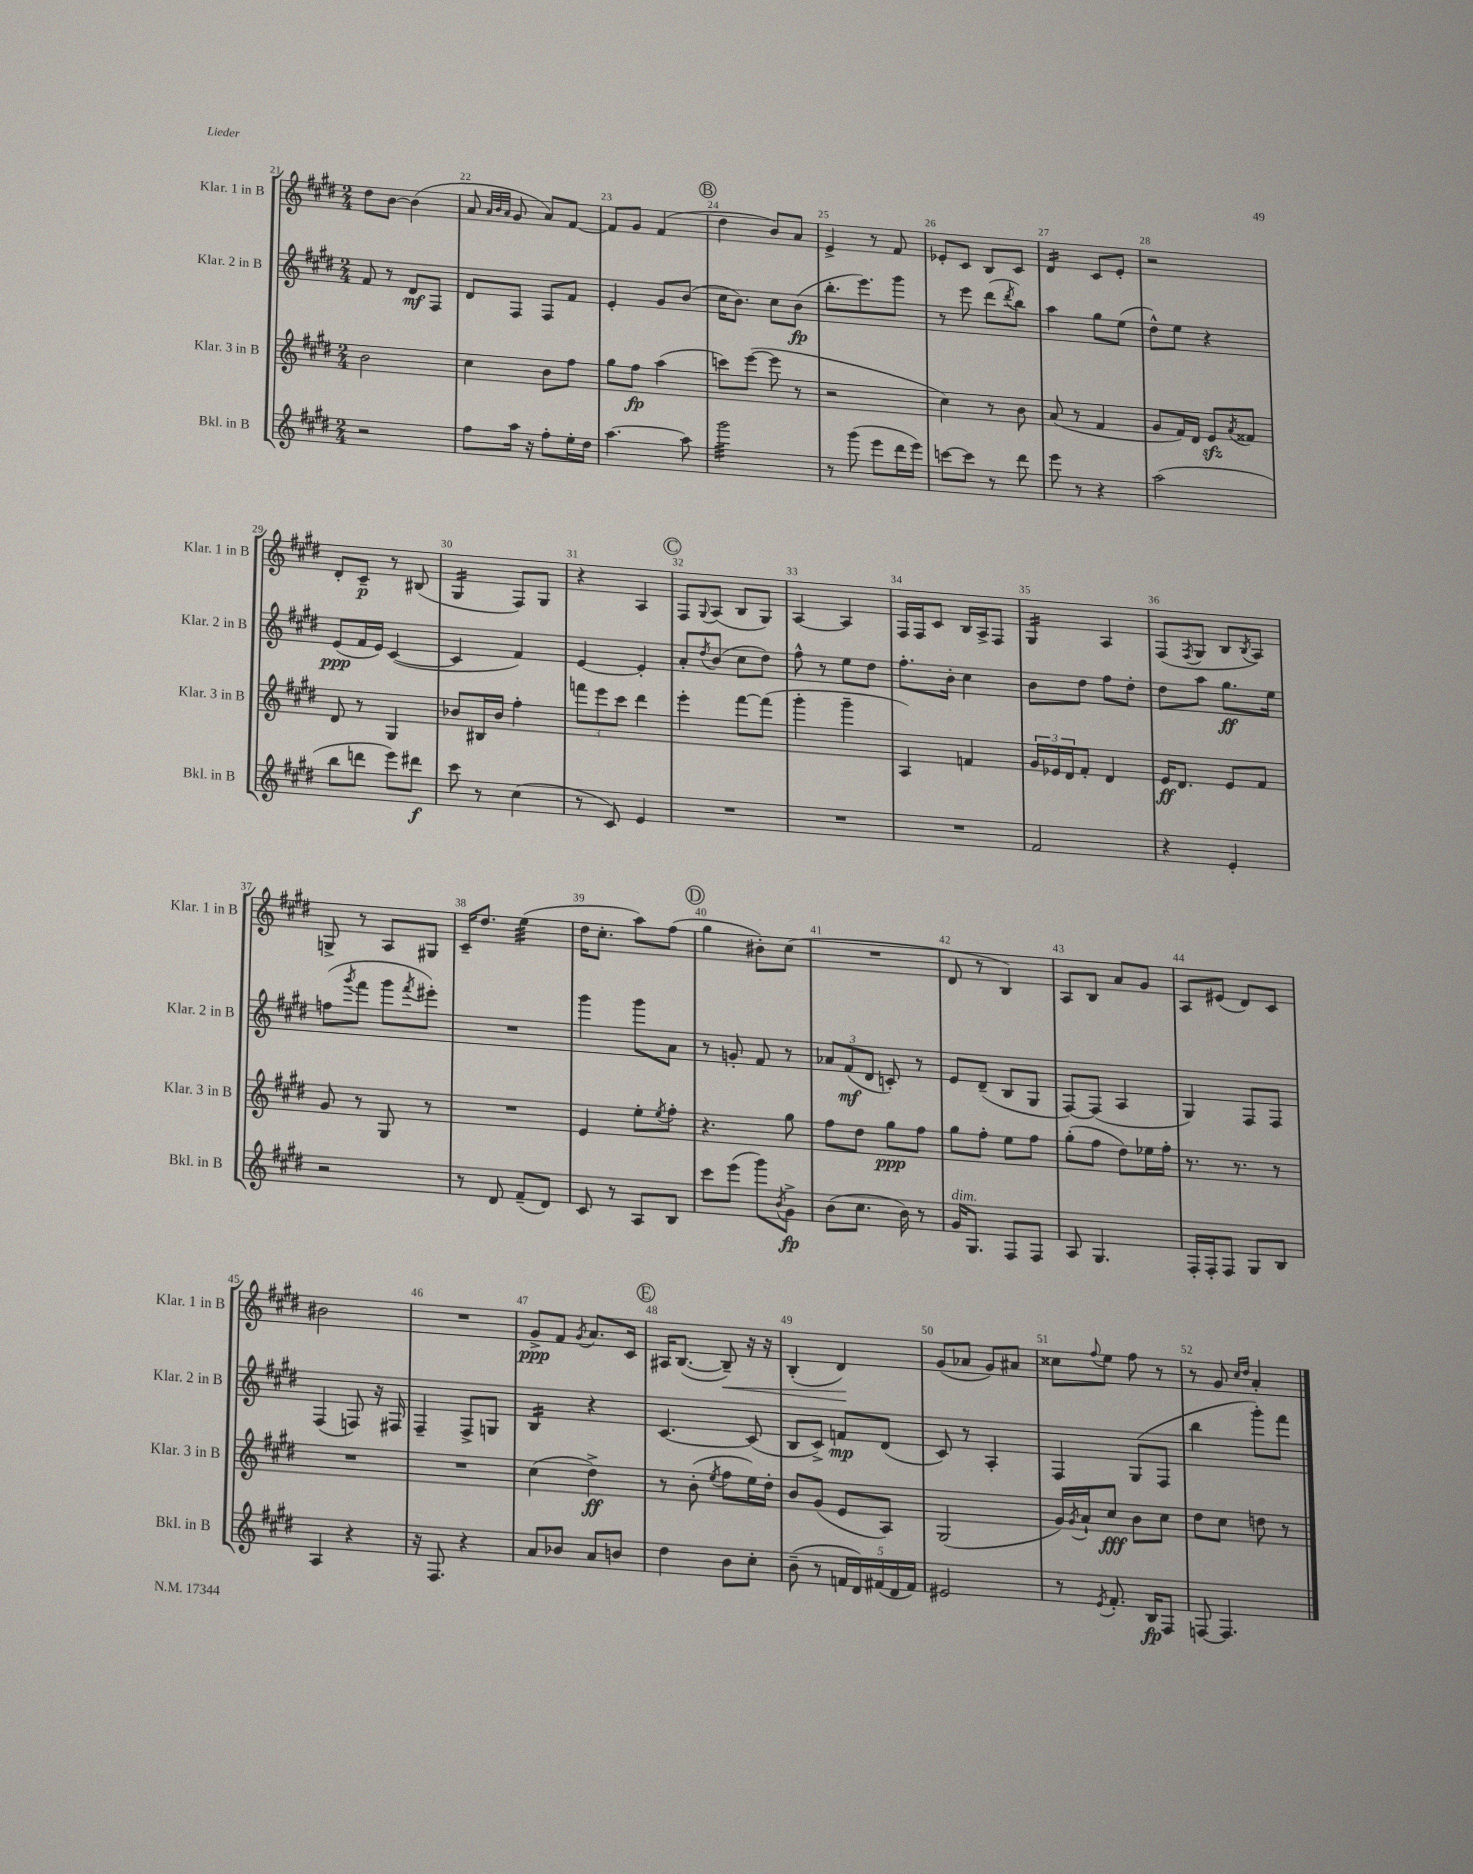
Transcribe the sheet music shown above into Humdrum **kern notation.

**kern	**kern	**kern	**kern
*staff4	*staff3	*staff2	*staff1
*clefG2	*clefG2	*clefG2	*clefG2
*k[f#c#g#d#]	*k[f#c#g#d#]	*k[f#c#g#d#]	*k[f#c#g#d#]
*M2/4	*M2/4	*M2/4	*M2/4
2r	2b	8f#	8dd#
.	.	8r	[8b
.	.	8d#	(4b]
.	.	8F#	.
=	=	=	=
8ff#	4cc#	8d#	8a
.	.	.	32qqa
.	.	.	32qqb
.	.	.	32qqa
16aa	.	8F#	8g#
16r	.	.	.
8ff#'	8b	8F#	8a)
16ee'	8ff#	8f#	[8f#
16dd#	.	.	.
=	=	=	=
[4.aa	8gg#	4e'	8f#]
.	8ff#	.	8g#
.	(4aa	8g#	(4f#
8aa]	.	(8b	.
=	=	=	=
2ggg#	8ccc)	16cc#	4dd#
.	.	8.b)	.
.	([8eee	.	.
.	8eee]	8cc#	8b)
.	8r	(8b	8a
=	=	=	=
8r	2r	8.bb'	4e^
(8ggg#	.	.	.
.	.	8.eee)	.
8eee	.	.	8r
16ddd#	.	8ggg#	8f#
16eee)	.	.	.
=	=	=	=
[8ccc	4cc#)	8r	8e-'
8ccc]	.	8eee	8c#
8r	8r	(8ddd#	8B
.	.	8qddd#	.
8ddd#	8b	8bb)	8c#
=	=	=	=
8eee	(8a	4aa	4d#
8r	8r	.	.
4r	4f#	8gg#	8c#
.	.	(8ee	8e'
=	=	=	=
(2aa	8g#	8dd#^^)	2r
.	16f#)	8ee	.
.	16d#	.	.
.	8e	4r	.
.	8qa	.	.
.	8f##	.	.
=	=	=	=
8bb	8d#	(8e	8d#'
8ddd	8r	16f#	8c#~
.	.	16e)	.
8eee)	4G#	([4c#	8r
8ddd#	.	.	(8B#
=	=	=	=
8ccc#	8b-	4c#]	4G#
8r	16B#	.	.
.	16b-	.	.
(4cc#	4ff#'	4f#)	8F#)
.	.	.	8G#
=	=	=	=
8r	12fff	[4e	4r
.	12eee	.	.
8c#)	.	.	.
.	12ccc#	.	.
4e	4ddd#	4e']	4A
=	=	=	=
2r	4eee'	8a'	8F#
.	.	8qdd#	8qqG#
.	.	(8b	(8A
.	[8fff#	8cc#	8B
.	(8fff#]	8dd#)	8G#)
=	=	=	=
2r	4ggg#'	8ff#^^	[4A
.	.	8r	.
.	4ggg#~	8ee	4A]
.	.	8dd#	.
=	=	=	=
2r	4A)	8.ff#'	16F#
.	.	.	16F#
.	.	.	8c#
.	.	16b'	.
.	4f	4cc#	16B
.	.	.	16A^
.	.	.	8F#
=	=	=	=
2f#	24g#	8b	4G#
.	24e-	.	.
.	24d#	.	.
.	8f#'	8dd#	.
.	4d#	8ff#	4A
.	.	8dd#'	.
=	=	=	=
4r	16e	8dd#	(8F#
.	8.d#	.	.
.	.	.	8qF#
.	.	8aa	8G#
4e'	8e	8.gg#	8B
.	.	.	8qB
.	8f#	.	8A)
.	.	16ee	.
=	=	=	=
2r	8g#	(8ff	8G^
.	.	8qggg#	.
.	8r	8fff#	8r
.	8G#	8ggg#	8A
.	.	8qfff#	.
.	8r	8eee#')	8G#
=	=	=	=
8r	2r	2r	16c#~
.	.	.	8.dd#
8d#	.	.	.
(8f#~	.	.	(4ee
8d#)	.	.	.
=	=	=	=
8c#	4e	4ggg#	16dd#
.	.	.	8.cc#'
8r	.	.	.
8A	8ee'	8ggg#	8aa)
.	8qee	.	.
8B	8ff#'	8a	(8ff#
=	=	=	=
8ccc#	4.r	8r	4gg#
(8eee	.	8g'	.
8ggg#)	.	8f#	8b#')
8qb	.	.	.
8g#^	8gg#	8r	(8cc#
=	=	=	=
(8b	8ff#	12a-	2r
.	.	(12f#	.
8.cc#	8dd#	.	.
.	.	12d#	.
.	8gg#	8c')	.
16b)	.	.	.
8r	8ff#	8r	.
=	=	=	=
16g#	8gg#	8e	8d#
8.G#	.	.	.
.	8ff#'	(8d#~	8r
8F#	8ee	8B	4B)
8F#	8ff#	8G#	.
=	=	=	=
8A	(8gg#'	[8F#)	8A
4.G#	8ff#	(8F#]	8B
.	8dd#)	4A	8a
.	16ee-	.	8g#
.	16ff#'	.	.
=	=	=	=
16F#'	8.r	4G#)	8A
16F#'	.	.	.
8F#	.	.	(8e#
.	8.r	.	.
8G#	.	8F#	8d#)
8B	8r	8F#	8c#
=	=	=	=
4A	2r	(4F#	2b#
4r	.	8F)	.
.	.	16r	.
.	.	16F#	.
=	=	=	=
16r	2r	4F#~	2r
8.F#	.	.	.
4r	.	8F#^	.
.	.	8G	.
=	=	=	=
8a	(4cc#	4B	8g#^
8b-	.	.	8f#
.	.	.	8qg#
8a	4dd#^)	4r	8.a
8b	.	.	.
.	.	.	16c#
=	=	=	=
4dd#	8r	[4.c#	16A#
.	.	.	([8.B
.	(8b'	.	.
.	8qee	.	.
8b	8ff#	.	8B~])
8cc#'	16ee)	(8c#]	16r
.	16dd#'	.	16r
=	=	=	=
(8b~	8b	8B	(4B'
8r	(8g#	8c#^)	.
20f	8e	8f	4d#)
20d#)	.	.	.
(20f#	.	.	.
.	8A)	(8d#	.
20d#	.	.	.
20f#)	.	.	.
=	=	=	=
2e#	(2G#	8c#)	(8g#
.	.	8r	8a-
.	.	4A'	8g#)
.	.	.	8a#
=	=	=	=
8r	16g#)	4F#	8cc##
.	8qg#	.	.
.	16a`	.	.
8qe	.	.	8qqff#
8.f#'	8cc#	.	8ee
.	8b	(8G#	8ff#
16B	.	.	.
8F#	8cc#	8F#	8r
=	=	=	=
[8F	8dd#	4bb	8r
4.F]	8cc#	.	8g#
.	.	.	16qqcc#
.	.	.	16qqdd#
.	8dd	8ggg#')	4a'
.	8r	8fff#	.
==	==	==	==
*-	*-	*-	*-
